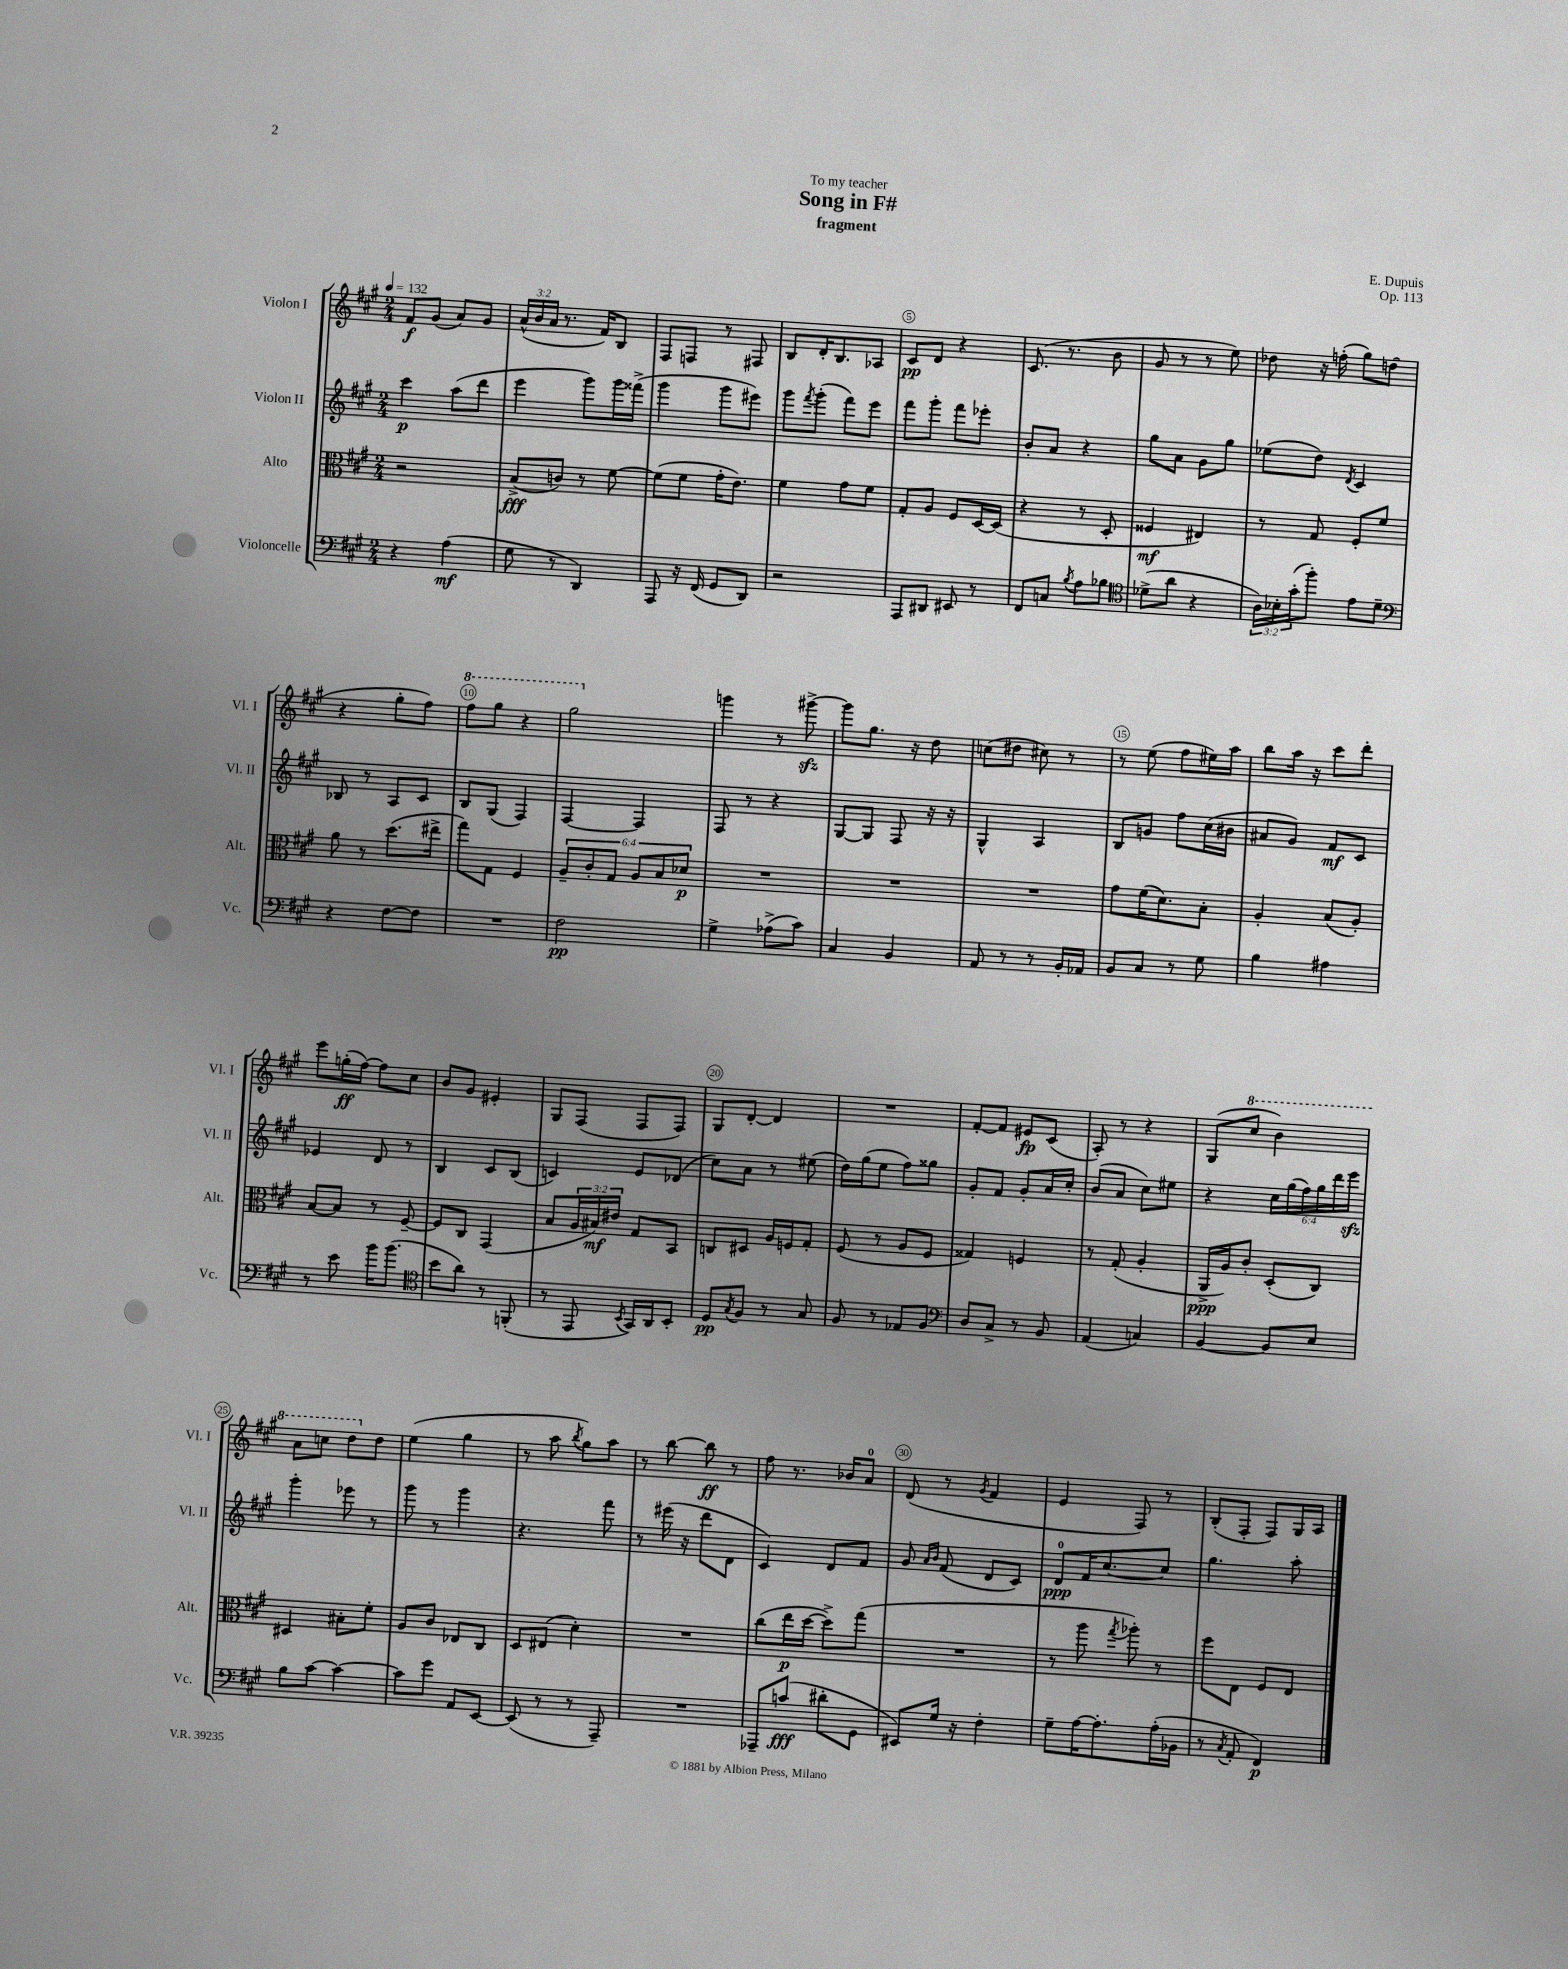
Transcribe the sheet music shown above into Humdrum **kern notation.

**kern	**kern	**kern	**kern
*staff4	*staff3	*staff2	*staff1
*clefF4	*clefC3	*clefG2	*clefG2
*k[f#c#g#]	*k[f#c#g#]	*k[f#c#g#]	*k[f#c#g#]
*M2/4	*M2/4	*M2/4	*M2/4
*MM132	*MM132	*MM132	*MM132
4r	2r	4ccc#\	8f#/L
.	.	.	(8g#/J
(4A\	.	(8aa\L	8a/L)
.	.	8ddd\J	8g#/J
=	=	=	=
8G#\	(8B^/L	4eee\	(24a^^/LL
.	.	.	24b/
.	.	.	24a/JJ
8r	8c/J)	.	8.r
4DD/)	8r	8ggg#\L)	.
.	.	.	16f#/LK)
.	[8f#\	16ggg#\L	8B/J
.	.	(16fff##^\JJ	.
=	=	=	=
8AAA/	(8f#\]L	4ggg#\	8F#/L
16r	8f#\J	.	8F/J
(16FF#/	.	.	.
8GG#/L	16g#'\LK	8ggg#\L	8r
.	8.e\J)	.	.
8DD/J)	.	8eee#\J)	8F#/
=	=	=	=
2r	4f#\	8ggg#\L	8B/L
.	.	8qfff#/	.
.	.	(8ggg#'\J	16d'/K
.	.	.	8.B/
.	8g#\L	8fff#\L)	.
.	8f#\J	8eee\J	8A-/J
=	=	=	=
8AAA/L	8G#'/L	8fff#\L	8c#/L
8DD#/J	8A/J	8ggg#'\J	8d/J
8EE#/	8F#/L	8fff#\L	4r
8r	[16D/L	8eee-'\J	.
.	(16D/]JJ	.	.
=	=	=	=
8FF#/L	4r	8b'/L	(8.c#/
8C/J	.	8a/J	.
.	.	.	8.r
8qB/	.	.	.
8A\L	8r	4r	.
8B-\J	8D'/	.	8b\
=	=	=	=
*clefC4	*	*	*
(8d-^\L	4F##/	8gg#\L	8g#/
8a\J	.	8a\J	8r
4r	4E#/)	8g#\L	8r
.	.	8gg#\J	8ee\)
=	=	=	=
24A\LL)	8r	(8ee-\L	8dd-\
24B-'\	.	.	.
(24g#'\J	.	.	.
8ff#'\J)	8G#/	8dd\J)	16r
.	.	.	(16ff'\
.	.	8qd/	.
8e\L	8F#'/L	4c#/	8gg#\L)
8d~\J	8f#/J	.	(8dd\J
=	=	=	=
*clefF4	*	*	*
4r	8a\	8B-/	4r
.	8r	8r	.
[8F#\L	(8.dd\L	8A/L	8gg#'\L
8F#\]J	.	8c#/J	8ff#\J)
.	16ee#^\Jk	.	.
=	=	=	=
2r	8gg#\L)	8B/L	8fff#\L
.	8G#\J	(8G#/J	8ggg#\J
.	4F#/	4F#/)	4r
=	=	=	=
2F#\	12A~/L	[4F#/	2ggg#\
.	12c#'/	.	.
.	12G#/J	.	.
.	12A/L	4F#/]	.
.	12B/	.	.
.	12d-/J	.	.
=	=	=	=
4G#^\	2r	8F#/	4ggg\
.	.	8r	.
(8A-^\L	.	4r	8r
8c#\J)	.	.	[8ggg#^\
=	=	=	=
4C#/	2r	[8G#/L	8ggg#\]L
.	.	8G#/]J	8.gg#\J
4BB/	.	8F#/	.
.	.	.	16r
.	.	16r	8dd\
.	.	16r	.
=	=	=	=
8AA/	2r	4G#^^/	(8cc\L
8r	.	.	8dd#\J
8r	.	4A/	8cc#\)
16BB'/LL	.	.	8r
16AA-/JJ	.	.	.
=	=	=	=
8BB/L	8g#\L	8B/L	8r
8C#/J	(16f#\K	8g/J	(8ee\
.	8.d\)	.	.
8r	.	8ff#\L	8ff#\L
8G#\	8B'\J	(16cc#\L	16ee#\L)
.	.	16b#\JJ	16aa\JJ
=	=	=	=
4B\	4A'/	8a#/L	8bb\L
.	.	8g#/J)	16aa\Jk
.	.	.	16r
4A#\	(8B/L	8f#/L	8ccc#\L
.	8A'/J)	8c#/J	8ddd'\J
=	=	=	=
8r	[8B/L	4e-/	8eee\L
8e\	8B/]J	.	(16gg'\L
.	.	.	[16ff#\JJ)
16b\LK	8r	8d/	8ff#\]L
(8.b\J	.	.	.
.	[8F#~/	8r	8cc#\J
=	=	=	=
*clefC4	*	*	*
8b\L	8F#/]L	4B/	8b/L
8a\J)	8C#/J	.	8g#/J
8r	(4GG#/	8c#/L	4e#'/
(8FF'/	.	(8B/J	.
=	=	=	=
8r	8B/L	4c/)	8G#/L
8EE/	24A/L	.	(8F#/J
.	24B#/)	.	.
.	24e#/JJ	.	.
8qBB/	.	.	.
16GG#/LL)	8G#/L	8e/L	8F#/L
16AA/J	.	.	.
8BB'/J	8BB/J	(8d-/J	8F#/J)
=	=	=	=
8D/L	8C/L	8cc#\L)	8G#/L
8qG#/	.	.	.
8F#/J	8D#/J	8a\J	[8d'/J
8r	16A/LL	8r	4d/]
.	16F/J	.	.
8G#/	8G#'/J	(8ee#\	.
=	=	=	=
8F#/	(8F#/	16dd\LL)	2r
.	.	(16gg#\J	.
8r	8r	8ee\J	.
8E-/L	8A/L	8ff#\L)	.
8F#/J	8F#/J	8gg##\J	.
=	=	=	=
*clefF4	*	*	*
8D/L	4G##/)	8g#'/L	[8f#'/L
8C#^/J	.	8f#/J	8f#/]J
8r	4F/	8g#'/L	8e#/L
8BB/	.	16a/L	(8c#/J
.	.	16cc#'/JJ	.
=	=	=	=
(4AA/	8r	(8b/L	8A'/)
.	(8G#'/	8a/J	8r
4C/)	4A'/	8cc#\L)	4r
.	.	8ee#\J	.
=	=	=	=
[4BB/	16AA^/LL	4r	(8G#/L
.	16A/J)	.	.
.	8c#'/J	.	8ccc#/J
8BB/]L	(8D'/L	24cc#\LL	4bb\)
.	.	(24gg#\	.
.	.	24ff#\)	.
8E/J	8C#/J)	24gg#\	.
.	.	24ddd\	.
.	.	24eee\JJ	.
=	=	=	=
8B\L	4D#/	4ggg#'\	8aa\L
[8c#\J	.	.	8ccc\J
4c#\_	8B#'\L	8eee-\	8ddd\L
.	8f#'\J	8r	8dd\J
=	=	=	=
8c#\]L	8A/L	8ggg#\	(4ee\
8g#\J	8c#/J	8r	.
8AA/L	8E-/L	4ggg#\	4gg#\
[8EE/J	8C#/J	.	.
=	=	=	=
(8EE/]	8D/L	4.r	8r
8r	(8E#/J	.	8aa\
.	.	.	8qbb/
8r	4d'\)	.	8gg#\L)
8AAA~/)	.	8fff#\	8aa\J
=	=	=	=
2r	2r	8r	8r
.	.	(16eee#\	[8bb\
.	.	16r	.
.	.	8ddd\L	8bb\]
.	.	8d\J	8r
=	=	=	=
8AAA-~/L	(8cc#\L	4c#/)	8ff#\
(8c/J	16ee\L	.	8.r
.	[16dd\JJ	.	.
8d#'\L	8dd^\]L)	8d/L	.
.	.	.	16b-/LK
8GG#\J	(8gg#\J	8f#/J	8a/J
=	=	=	=
8EE#/L)	2r	8g#/	(8d/
.	.	16qqa/LL	.
.	.	16qqb/JJ	.
16G#/Jk	.	(8f#/	8r
16r	.	.	.
.	.	.	8qg#/
4F#'\	.	8d/L	4f#/
.	.	8c#/J)	.
=	=	=	=
8G#~\L	8r	8d/L	4e/
[16A\K	8aa\	16f#/K	.
8.A'\]	.	[8.cc#/	.
.	8qgg#/	.	.
.	8aa-'\)	.	8F#/)
(16A'\L	8r	8cc#/]J	8r
16BB-\JJ	.	.	.
=	=	=	=
8r	8ff#\L	4.gg#\	(8B'/L
8qC#/	.	.	.
8AA'/	8E\J	.	8F#'/J
4FF#/)	8F#/L	.	8F#/L)
.	8E/J	8aa'\	16G#/L
.	.	.	16A/JJ
==	==	==	==
*-	*-	*-	*-
